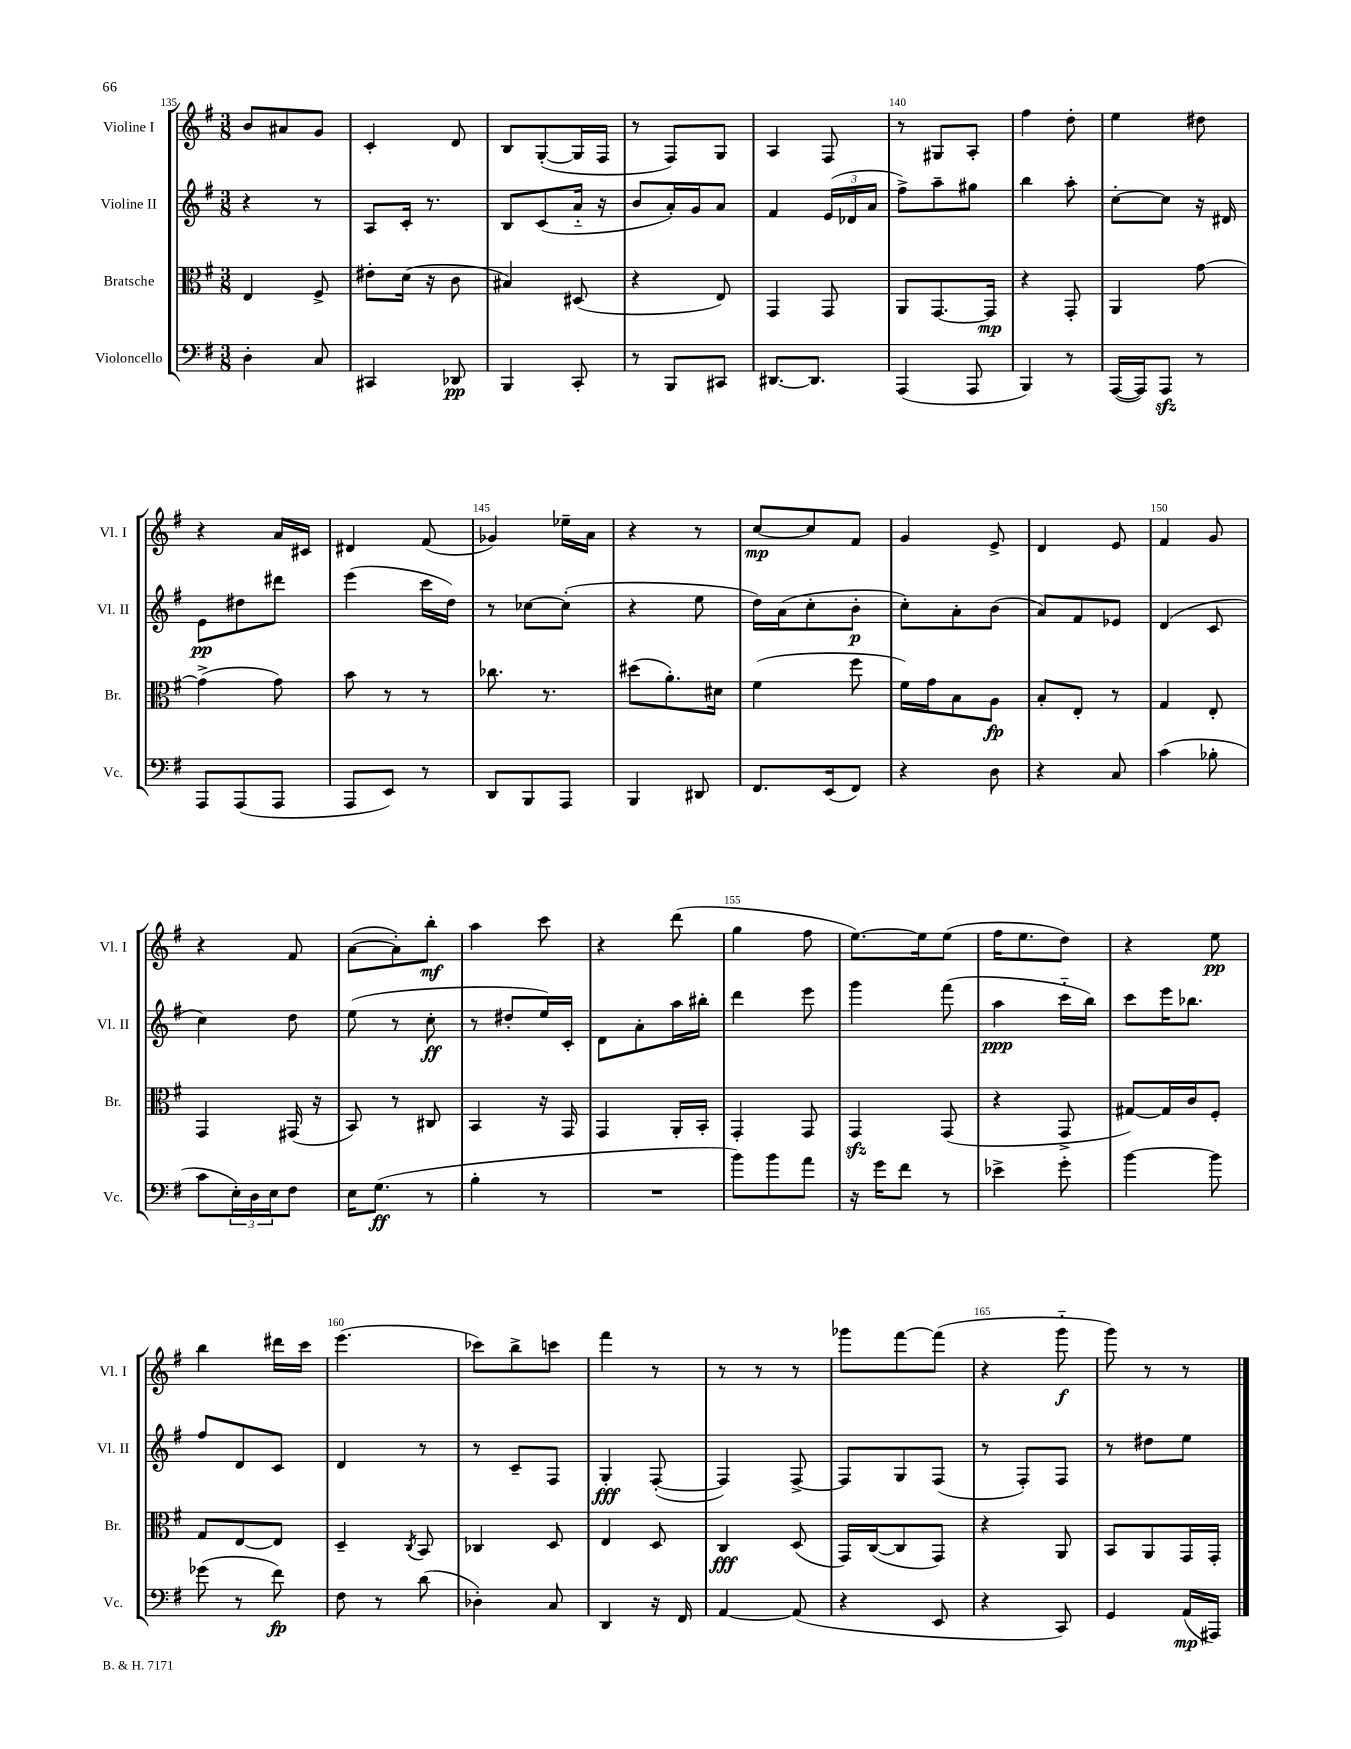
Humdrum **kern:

**kern	**dynam	**kern	**dynam	**kern	**dynam	**kern	**dynam
*part4	*part4	*part3	*part3	*part2	*part2	*part1	*part1
*staff4	*staff4	*staff3	*staff3	*staff2	*staff2	*staff1	*staff1
*I"Violoncello	*	*I"Bratsche	*	*I"Violine II	*	*I"Violine I	*
*I'Vc.	*	*I'Br.	*	*I'Vl. II	*	*I'Vl. I	*
*clefF4	*	*clefC3	*	*clefG2	*	*clefG2	*
*k[f#]	*	*k[f#]	*	*k[f#]	*	*k[f#]	*
*M3/8	*	*M3/8	*	*M3/8	*	*M3/8	*
=135	=135	=135	=135	=135	=135	=135	=135
4D'\	.	4E/	.	4r	.	8b/L	.
.	.	.	.	.	.	8a#X/	.
8C/	.	8F#^/	.	8r	.	8g/J	.
=136	=136	=136	=136	=136	=136	=136	=136
4CC#X/	.	8e#X'\L	.	8A/L	.	4c'/	.
.	.	(16d\Jk	.	16c'/Jk	.	.	.
.	.	16r	.	8.r	.	.	.
8DD-X/	pp	8c\	.	.	.	8d/	.
=137	=137	=137	=137	=137	=137	=137	=137
4BBB/	.	4B#X/)	.	8B/L	.	8B/L	.
.	.	.	.	(8c/	.	([8G'/	.
8CC'/	.	(8D#X/	.	16a/Jk	.	16G/L]	.
.	.	.	.	16r	.	16F#/JJ	.
=138	=138	=138	=138	=138	=138	=138	=138
8r	.	4r	.	8b/L	.	8r	.
8BBB/L	.	.	.	16a'/L)	.	8F#/L)	.
.	.	.	.	16g/J	.	.	.
8CC#X/J	.	8E/)	.	8a/J	.	8G/J	.
=139	=139	=139	=139	=139	=139	=139	=139
[8.DD#X/L	.	4GG/	.	4f#/	.	4A/	.
8.DD#/J]	.	.	.	.	.	.	.
.	.	8GG/	.	(24e/LL	.	8F#/	.
.	.	.	.	24d-X/	.	.	.
.	.	.	.	24a/JJ	.	.	.
=140	=140	=140	=140	=140	=140	=140	=140
(4AAA/	.	8AA/L	.	8ff#^\L)	.	8r	.
.	.	[8.GG/	.	8aa~\	.	8G#X/L	.
8AAA/	.	.	.	8gg#X\J	.	8A'/J	.
.	.	16GG/Jk]	mp	.	.	.	.
=141	=141	=141	=141	=141	=141	=141	=141
4BBB/)	.	4r	.	4bb\	.	4ff#\	.
8r	.	8GG'/	.	8aa'\	.	8dd'\	.
=142	=142	=142	=142	=142	=142	=142	=142
([16AAA/LL	.	4AA/	.	[8cc'\L	.	4ee\	.
16AAA/J])	.	.	.	.	.	.	.
8AAAzz/J	.	.	.	8cc\J]	.	.	.
8r	.	[8g\	.	16r	.	8dd#X\	.
.	.	.	.	16d#X/	.	.	.
!!LO:LB:g=z
=143	=143	=143	=143	=143	=143	=143	=143
8AAA/L	.	(4g^\]	.	8e\L	pp	4r	.
(8AAA/	.	.	.	8dd#X\	.	.	.
8AAA/J	.	8g\)	.	8ddd#X\J	.	16a/LL	.
.	.	.	.	.	.	16c#X/JJ	.
=144	=144	=144	=144	=144	=144	=144	=144
8AAA/L	.	8b\	.	(4eee\	.	4d#X/	.
8EE/J)	.	8r	.	.	.	.	.
8r	.	8r	.	16ccc\LL	.	(8f#/	.
.	.	.	.	16dd\JJ)	.	.	.
=145	=145	=145	=145	=145	=145	=145	=145
8DD/L	.	8.cc-X\	.	8r	.	4g-X/)	.
8BBB/	.	.	.	[8cc-X\L	.	.	.
.	.	8.r	.	.	.	.	.
8AAA/J	.	.	.	(8cc-'\J]	.	16ee-X~\LL	.
.	.	.	.	.	.	16a\JJ	.
=146	=146	=146	=146	=146	=146	=146	=146
4BBB/	.	(8dd#X\L	.	4r	.	4r	.
.	.	8.a'\)	.	.	.	.	.
8DD#X/	.	.	.	8ee\	.	8r	.
.	.	16d#X\Jk	.	.	.	.	.
=147	=147	=147	=147	=147	=147	=147	=147
8.FF#/L	.	(4f#\	.	16dd\LL)	.	[8cc/L	mp
.	.	.	.	(16a\J	.	.	.
.	.	.	.	8cc'\	.	8cc/]	.
(16EE/k	.	.	.	.	.	.	.
8FF#/J)	.	8ff#\	.	8b'\J	p	8f#/J	.
=148	=148	=148	=148	=148	=148	=148	=148
4r	.	16f#\LL)	.	8cc'\L)	.	4g/	.
.	.	16g\J	.	.	.	.	.
.	.	8B\	.	8a'\	.	.	.
8D\	.	8A\J	fp	(8b\J	.	8e^/	.
=149	=149	=149	=149	=149	=149	=149	=149
4r	.	8B'/L	.	8a/L)	.	4d/	.
.	.	8E'/J	.	8f#/	.	.	.
8C/	.	8r	.	8e-X/J	.	8e/	.
=150	=150	=150	=150	=150	=150	=150	=150
(4c\	.	4G/	.	(4d/	.	4f#/	.
8B-X'\	.	8E'/	.	8c/	.	8g/	.
!!LO:LB:g=z
=151	=151	=151	=151	=151	=151	=151	=151
8c\L	.	4GG/	.	4cc\)	.	4r	.
24E'\L)	.	.	.	.	.	.	.
24D\	.	.	.	.	.	.	.
24E\J	.	.	.	.	.	.	.
8F#\J	.	(16GG#X/	.	8dd\	.	8f#/	.
.	.	16r	.	.	.	.	.
=152	=152	=152	=152	=152	=152	=152	=152
16E\KL	.	8BB/)	.	(8ee\	.	([8a\L	.
(8.G\J	ff	.	.	.	.	.	.
.	.	8r	.	8r	.	8a'\])	.
8r	.	8C#X/	.	8cc'\	ff	8bb'\J	mf
=153	=153	=153	=153	=153	=153	=153	=153
4B'\	.	4BB/	.	8r	.	4aa\	.
.	.	.	.	8dd#X'/L	.	.	.
8r	.	16r	.	16ee/L)	.	8ccc\	.
.	.	16GG/	.	16c'/JJ	.	.	.
=154	=154	=154	=154	=154	=154	=154	=154
4.r	.	4GG/	.	8d\L	.	4r	.
.	.	.	.	8a'\	.	.	.
.	.	16AA'/LL	.	16aa\L	.	(8ddd\	.
.	.	16BB'/JJ	.	16bb#X'\JJ	.	.	.
=155	=155	=155	=155	=155	=155	=155	=155
8b\L)	.	4GG'/	.	4ddd\	.	4gg\	.
8b\	.	.	.	.	.	.	.
8a\J	.	8GG/	.	8eee\	.	8ff#\	.
=156	=156	=156	=156	=156	=156	=156	=156
16r	.	4GGzz/	.	4ggg\	.	[8.ee\L)	.
16g\KL	.	.	.	.	.	.	.
8f#\J	.	.	.	.	.	.	.
.	.	.	.	.	.	16ee\k]	.
8r	.	(8GG/	.	(8fff#\	.	(8ee\J	.
=157	=157	=157	=157	=157	=157	=157	=157
4e-X^\	.	4r	.	4aa\	ppp	16ff#\KL	.
.	.	.	.	.	.	8.ee\	.
8g'\	.	8GG^/	.	16ccc\LL	.	8dd\J)	.
.	.	.	.	16bb\JJ)	.	.	.
=158	=158	=158	=158	=158	=158	=158	=158
[4b\	.	[8G#X/L)	.	8ccc\L	.	4r	.
.	.	16G#/L]	.	16eee\K	.	.	.
.	.	16c/J	.	8.bb-X\J	.	.	.
8b\]	.	8F#'/J	.	.	.	8ee\	pp
!!LO:LB:g=z
=159	=159	=159	=159	=159	=159	=159	=159
(8g-X\	.	8G/L	.	8ff#/L	.	4bb\	.
8r	.	[8E/	.	8d/	.	.	.
8f#\)	fp	8E/J]	.	8c/J	.	16ddd#X\LL	.
.	.	.	.	.	.	16ccc\JJ	.
=160	=160	=160	=160	=160	=160	=160	=160
8F#\	.	4D~/	.	4d/	.	(4.eee\	.
8r	.	.	.	.	.	.	.
.	.	8qC/	.	.	.	.	.
(8d\	.	8BB/	.	8r	.	.	.
=161	=161	=161	=161	=161	=161	=161	=161
4D-X'\)	.	4C-X/	.	8r	.	8ccc-X\L)	.
.	.	.	.	8c~/L	.	8bb^\	.
8C/	.	8D/	.	8F#/J	.	8cccn\J	.
=162	=162	=162	=162	=162	=162	=162	=162
4DD/	.	4E/	.	4G'/	fff	4fff#\	.
16r	.	8D/	.	([8F#'/	.	8r	.
16FF#/	.	.	.	.	.	.	.
=163	=163	=163	=163	=163	=163	=163	=163
[4AA/	.	4C/	fff	4F#/])	.	8r	.
.	.	.	.	.	.	8r	.
(8AA/]	.	(8D/	.	[8F#^/	.	8r	.
=164	=164	=164	=164	=164	=164	=164	=164
4r	.	16GG/LL)	.	8F#/L]	.	8ggg-X\L	.
.	.	([16C/J	.	.	.	.	.
.	.	8C/]	.	8G/	.	[8fff#\	.
8EE/	.	8GG/J)	.	(8F#/J	.	(8fff#\J]	.
=165	=165	=165	=165	=165	=165	=165	=165
4r	.	4r	.	8r	.	4r	.
.	.	.	.	8F#'/L)	.	.	.
8CC/)	.	8AA/	.	8F#/J	.	8ggg\	f
=166	=166	=166	=166	=166	=166	=166	=166
4GG/	.	8BB/L	.	8r	.	8ggg\)	.
.	.	8AA/	.	8dd#X\L	.	8r	.
(16AA/LL	mp	16GG/L	.	8ee\J	.	8r	.
16AAA#X/JJ)	.	16GG'/JJ	.	.	.	.	.
==	==	==	==	==	==	==	==
*-	*-	*-	*-	*-	*-	*-	*-
